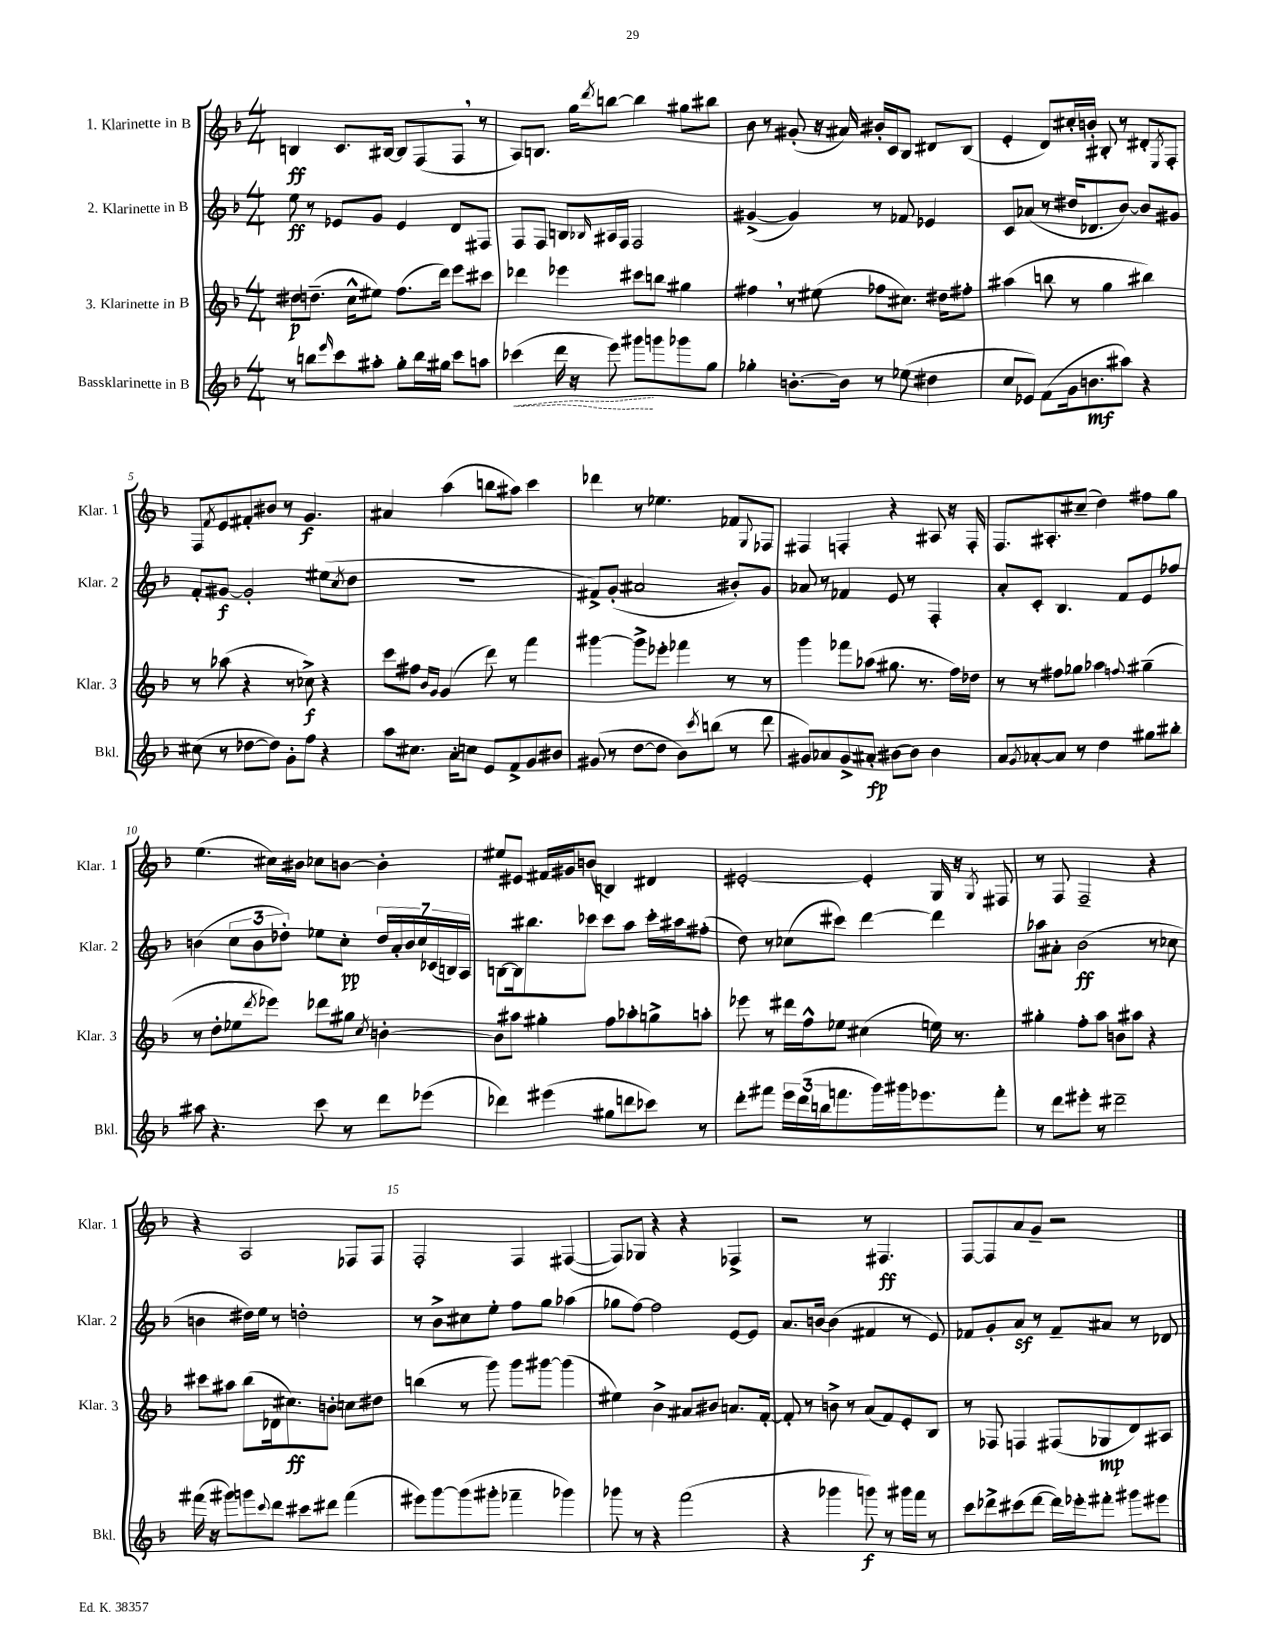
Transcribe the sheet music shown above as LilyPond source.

<<
\new StaffGroup <<
\new Staff = "s0" \with { instrumentName = "1. Klarinette in B" shortInstrumentName = "Klar. 1" } {
    \clef treble \key f \major \numericTimeSignature \time 4/4
    b4\ff c'8. bis16~ bis8 f8( f8 \breathe r8 |
    a8) b8. g''16 \acciaccatura { d'''8 } b''8~ b''4 gis''8 bis''8 |
    bes'8 r8 gis'8-.( r16 ais'16) bis'16-. c'16 bes8 dis'8 bes8( |
    e'4-. d'8) cis''16-. b'16-. bis8-. r8 dis'8-. \acciaccatura { e8 } f8-. |
    f8 \acciaccatura { f'8 } e'8 fis'8-. bis'8 r8 g'4.\f |
    ais'4 a''4( b''8 ais''8) c'''4 |
    des'''4 r8 ees''4. fes'8 \appoggiatura { g8 } fes8 |
    fis4 f4-. r4 ais8 r16 f16-. |
    f8. ais8.-. cis''8--( d''4) fis''8 g''8 |
    e''4.( cis''16) bis'16 ces''8 b'8~ b'4-. |
    eis''8 eis'8 fis'16 gis'16 b'8( b4) dis'4 |
    eis'2~-. eis'4-. g16 r16 \acciaccatura { g8 } fis8 |
    r8 f8 f2-- r4 |
    r4 a2 fes8 fes8 |
    f2-. f4 fis4~( |
    fis8) ges8 r4 r4 fes4-> |
    r2 r8 fis4.\ff |
    f8~ f8 a'8 g'8-- r2 \bar "|." |
}
\new Staff = "s1" \with { instrumentName = "2. Klarinette in B" shortInstrumentName = "Klar. 2" } {
    \clef treble \key f \major \numericTimeSignature \time 4/4
    e''8\ff r8 ees'8 g'8 ees'4 d'8 fis8 |
    f8 f8 b8 \grace { bes16 } ais16 f16 f2 |
    gis'4~->( gis'4) r8 fes'8 ees'4 |
    c'8 aes'8( r8 dis''16 des'8. bes'8~) bes'8 gis'8 |
    f'8-. gis'8~\f gis'2-. eis''8( \acciaccatura { c''8 } d''8 |
    R1 |
    fis'8->) g'8-.( ais'2 bis'8-.) g'8 |
    aes'8 r8 fes'4 e'8 r8 f4-. |
    a'8-. c'8-. bes4. f'8 e'8 fes''8 |
    b'4( \tuplet 3/2 { c''8 b'8 des''8-.) } ees''8 c''8-.\pp \tuplet 7/4 { des''16 a'16-. b'16 c''16 ces'16( b16) a16 } |
    b8~ b16 bis''8. ces'''8 ces'''8 a''8 ces'''16-. ais''16 fis''8-.( |
    d''8) r8 ces''8( cis'''8) d'''4~ d'''4 |
    aes''8 ais'8-. bes'2\ff( r8 ces''8 |
    b'4 dis''16) e''16 r8 d''2-. |
    r8 bes'8-> cis''8 e''8-. f''8 g''8 aes''4( |
    ges''8 f''8~) f''2 e'8~ e'8 |
    a'8. b'16~ b'4( fis'4 r8 e'8) |
    fes'8 g'8-. a'8\sf r8 fes'8-- ais'8 r8 des'8 \bar "|." |
}
\new Staff = "s2" \with { instrumentName = "3. Klarinette in B" shortInstrumentName = "Klar. 3" } {
    \clef treble \key f \major \numericTimeSignature \time 4/4
    dis''8\p d''8.--( c''16-^ eis''8) f''8.( d'''16) e'''8 cis'''8 |
    des'''4 ees'''4 cis'''8 b''8 gis''4 |
    fis''4 \breathe r8 eis''8( fes''8 cis''8.) dis''16 fis''8-. |
    ais''4( b''8 r8 g''4 bis''4) |
    r8 aes''8( r4 r8 ces''8->\f) r4 |
    c'''8 fis''8 \grace { bes'16 g'16 } g'4( d'''8) r8 f'''4 |
    gis'''4~ gis'''8-> ees'''8-. fes'''4 r8 r8 |
    g'''4 fes'''8 aes''8( gis''8. r8. f''16) des''16 |
    r8 r8 fis''8 ges''8 aes''4 \appoggiatura { f''8 } gis''4--( |
    r8 d''8-. ees''8 \acciaccatura { d'''8 } ees'''8) des'''8 gis''8 \acciaccatura { c''8 } b'4~-. |
    b'8 ais''8 gis''4-. f''8 aes''8-. g''8-> a''8-. |
    ees'''8 r8 dis'''16 f''16-^ ees''8 cis''4( e''16) r8. |
    gis''4-. f''8-. a''8 b'8 ais''8 r4 |
    cis'''8 ais''8 bes''8( des'16 cis''8.\ff) b'8-. c''8 dis''8 |
    b''4( r8 g'''8) g'''8 gis'''8~ gis'''4( |
    eis''4) bes'4-> ais'8 bis'8 a'8. f'16~-. |
    f'8-. r8 b'8-> r8 a'8( f'8) e'8-. bes8 |
    r8 fes8 f4 fis8( ges8\mp d'8) ais8 \bar "|." |
}
\new Staff = "s3" \with { instrumentName = "Bassklarinette in B" shortInstrumentName = "Bkl." } {
    \clef treble \key f \major \numericTimeSignature \time 4/4
    r8 b''8 \grace { e'''16 } c'''8 ais''8-. g''8-. b''16 gis''16 c'''8 a''8 |
    \once \override Hairpin.style = #'dashed-line ces'''4\<( d'''16 r16 e'''8) gis'''8\! g'''8 ges'''8 g''8 |
    ges''4-. b'8.~-. b'16 r8 ees''8( dis''4 |
    c''8 ees'8) f'8( g'16 b'8.\mf ais''8) r4 |
    cis''8( r8 des''8~ des''8) g'8-. f''8 r4 |
    a''8 cis''8. a'16-. c''8 e'8 f'8-> g'8 bis'8 |
    gis'8( r8 d''8~ d''8 bes'8) \acciaccatura { c'''8 } b''8( r8 d'''8 |
    gis'8) aes'8 gis'8-> ais'8-.\fp bis'8~ bis'8 bis'4 |
    a'8 \acciaccatura { g'8 } aes'8~-. aes'8 r8 d''4 gis''8 bis''8-. |
    ais''8 r4. c'''8 r8 d'''8 ees'''8( |
    des'''4) eis'''4( gis''8 d'''8 ces'''8) r8 |
    d'''8-. fis'''8 \tuplet 3/2 { e'''16 d'''16( b''16 } f'''8. g'''16) gis'''16 ees'''8. f'''8-. |
    r8 d'''8 eis'''8-. r8 dis'''2-- |
    fis'''16( r16 gis'''8) g'''8 \appoggiatura { c'''8 } d'''8 cis'''8 dis'''8 fis'''4( |
    eis'''8) g'''8~ g'''8( gis'''8-. fes'''4-- ges'''4) |
    ges'''8 r8 r4 f'''2( |
    r4 ges'''4 g'''8\f) r8 gis'''16 f'''16 r8 |
    c'''8 des'''8-> cis'''8( des'''8~ des'''16) ees'''16-. fis'''8-. gis'''8 eis'''8 \bar "|." |
}
>>
>>
\layout { \context { \Score \override BarNumber.break-visibility = ##(#f #t #t) barNumberVisibility = #(every-nth-bar-number-visible 5) } }
